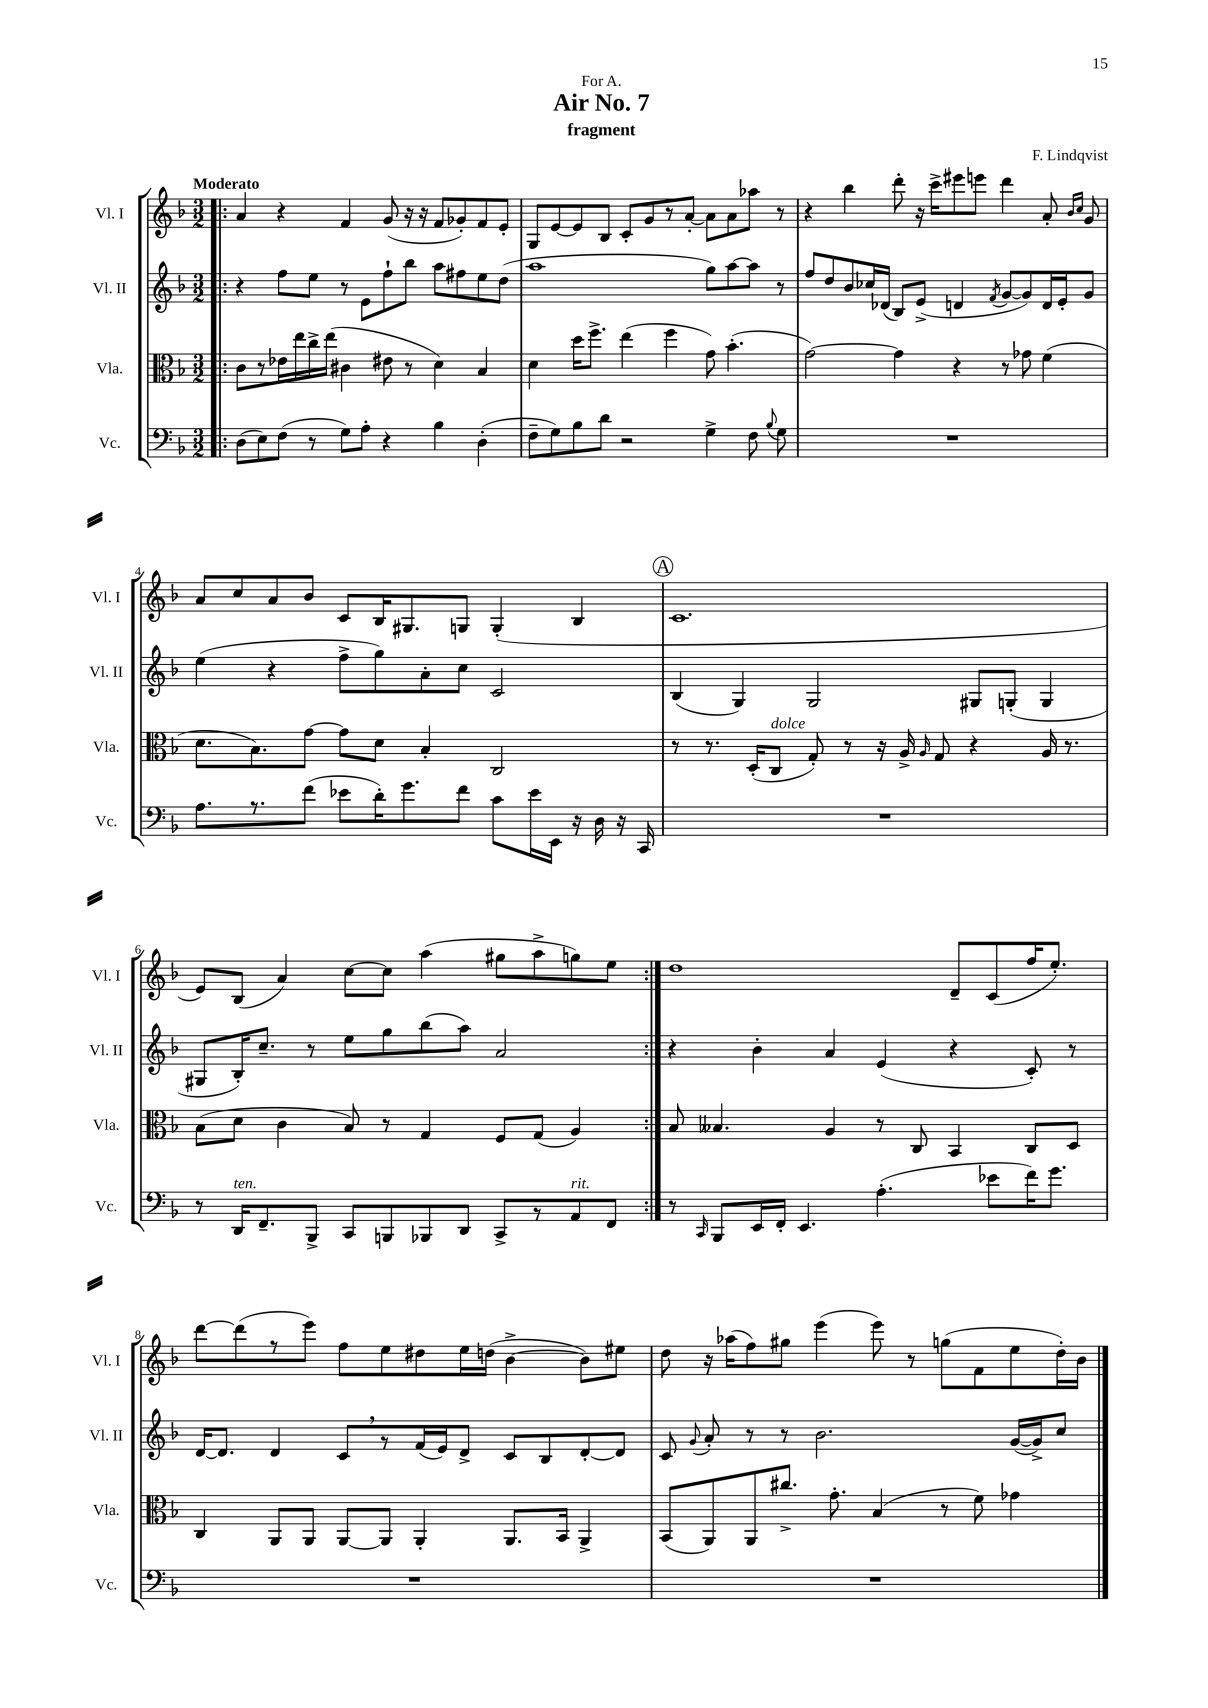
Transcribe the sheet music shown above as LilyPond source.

\header { title = "Air No. 7" composer = "F. Lindqvist" subtitle = "fragment" dedication = "For A." }
<<
\new StaffGroup <<
\new Staff = "s0" \with { instrumentName = "Vl. I" shortInstrumentName = "Vl. I" } {
    \clef treble \key f \major \numericTimeSignature \time 3/2 \tempo "Moderato"
    \autoBeamOff \repeat volta 2 { \bar ".|:" a'4 r4 f'4 g'8( r16 r16 f'8[ ges'8-.) f'8 e'8]-. |
    g8[ e'8~ e'8 bes8] c'8[-. g'8 r8 a'8]~-. a'8[ a'8 aes''8] r8 |
    r4 bes''4 d'''8-. r16 c'''16[-> eis'''8 e'''8] d'''4 a'8-. \grace { bes'16[ c''16] } g'8 |
    a'8[ c''8 a'8 bes'8] c'8[ bes16 gis8. g8] g4-.( bes4 |
    \mark \markup { \circle "A" } c'1. |
    e'8[) bes8]( a'4) c''8[~ c''8] a''4( gis''8[ a''8-> g''8) e''8] | }
    d''1 d'8[-- c'8( f''16 e''8.]-.) |
    d'''8[~ d'''8( r8 e'''8]) f''8[ e''8 dis''8 e''16 d''16]( bes'4~-> bes'8[) eis''8] |
    d''8 r16 aes''16[( f''8) gis''8] e'''4( e'''8) r8 g''8[( f'8 e''8 d''16-.) bes'16] \bar "|." |
}
\new Staff = "s1" \with { instrumentName = "Vl. II" shortInstrumentName = "Vl. II" } {
    \clef treble \key f \major \numericTimeSignature \time 3/2
    \autoBeamOff \repeat volta 2 { \bar ".|:" r4 f''8[ e''8] r8 e'8[ f''8-! bes''8] a''8[ fis''8 e''8 d''8]( |
    a''1 g''8[) a''8~ a''8] r8 |
    f''8[ d''8 bes'8 ces''16 des'16]( bes8[) e'8]->( d'4 \acciaccatura { f'8 } g'8[~ g'8) d'16 e'16-. g'8] |
    e''4( r4 f''8[-> g''8) a'8-. c''8] c'2 |
    \mark \markup { \circle "A" } bes4( g4) g2 gis8[ g8]-.( g4 |
    gis8[ bes16-.) c''8.]-- r8 e''8[ g''8 bes''8( a''8]) a'2 | }
    r4 bes'4-. a'4 e'4( r4 c'8-.) r8 |
    d'16[~ d'8.] d'4 c'8[ \breathe r8 f'16( e'16) d'8]-> c'8[ bes8 d'8~-. d'8] |
    c'8 \appoggiatura { g'8 } a'8-. r8 r8 bes'2. g'16[~( g'16->) c''8] \bar "|." |
}
\new Staff = "s2" \with { instrumentName = "Vla." shortInstrumentName = "Vla." } {
    \clef alto \key f \major \numericTimeSignature \time 3/2
    \autoBeamOff \repeat volta 2 { \bar ".|:" c'8[ r8 ees'16 e''16 c''16-> e''16]( cis'4 eis'8 r8 d'4) bes4 |
    d'4 d''16[ f''8.]-> e''4( f''4 g'8) bes'4.-.( |
    g'2~) g'4 r4 r8 ges'8 f'4( |
    d'8.[ bes8.) g'8]~ g'8[ d'8] bes4-. c2 |
    \mark \markup { \circle "A" } r8 r8. d16[-.( c8]^\markup { \italic "dolce" } g8-.) r8 r16 a16-> \grace { a16 } g8 r4 a16 r8. |
    bes8[( d'8] c'4 bes8) r8 g4 f8[ g8]( a4) | }
    bes8 beses4. a4 r8 c8 bes,4 c8[ d8] |
    c4 a,8[ a,8] a,8[~ a,8] a,4-. a,8.[ bes,16] a,4-> |
    bes,8[( a,8) a,8 cis''8.]-> g'8.-. bes4( r8 f'8) ges'4 \bar "|." |
}
\new Staff = "s3" \with { instrumentName = "Vc." shortInstrumentName = "Vc." } {
    \clef bass \key f \major \numericTimeSignature \time 3/2
    \autoBeamOff \repeat volta 2 { \bar ".|:" d8[( e8) f8]( r8 g8[) a8]-. r4 bes4 d4-.( |
    f8[-- g8) bes8 d'8] r2 g4-> f8 \appoggiatura { bes8 } g8 |
    R1. |
    a8.[ r8. f'8]( ees'8[ d'16-.) g'8. f'8] c'8[ ees'16 e,16] r16 d16 r16 c,16 |
    \mark \markup { \circle "A" } R1. |
    r8 d,16[^\markup { \italic "ten." } f,8.-- bes,,8]-> c,8[ b,,8 bes,,8 d,8] c,8[-> r8 a,8^\markup { \italic "rit." } f,8] | }
    r8 \grace { c,16 } bes,,8[ e,16 f,16]-. e,4. a4.-.( ees'8[ f'16) g'8.] |
    R1. |
    R1. \bar "|." |
}
>>
>>
